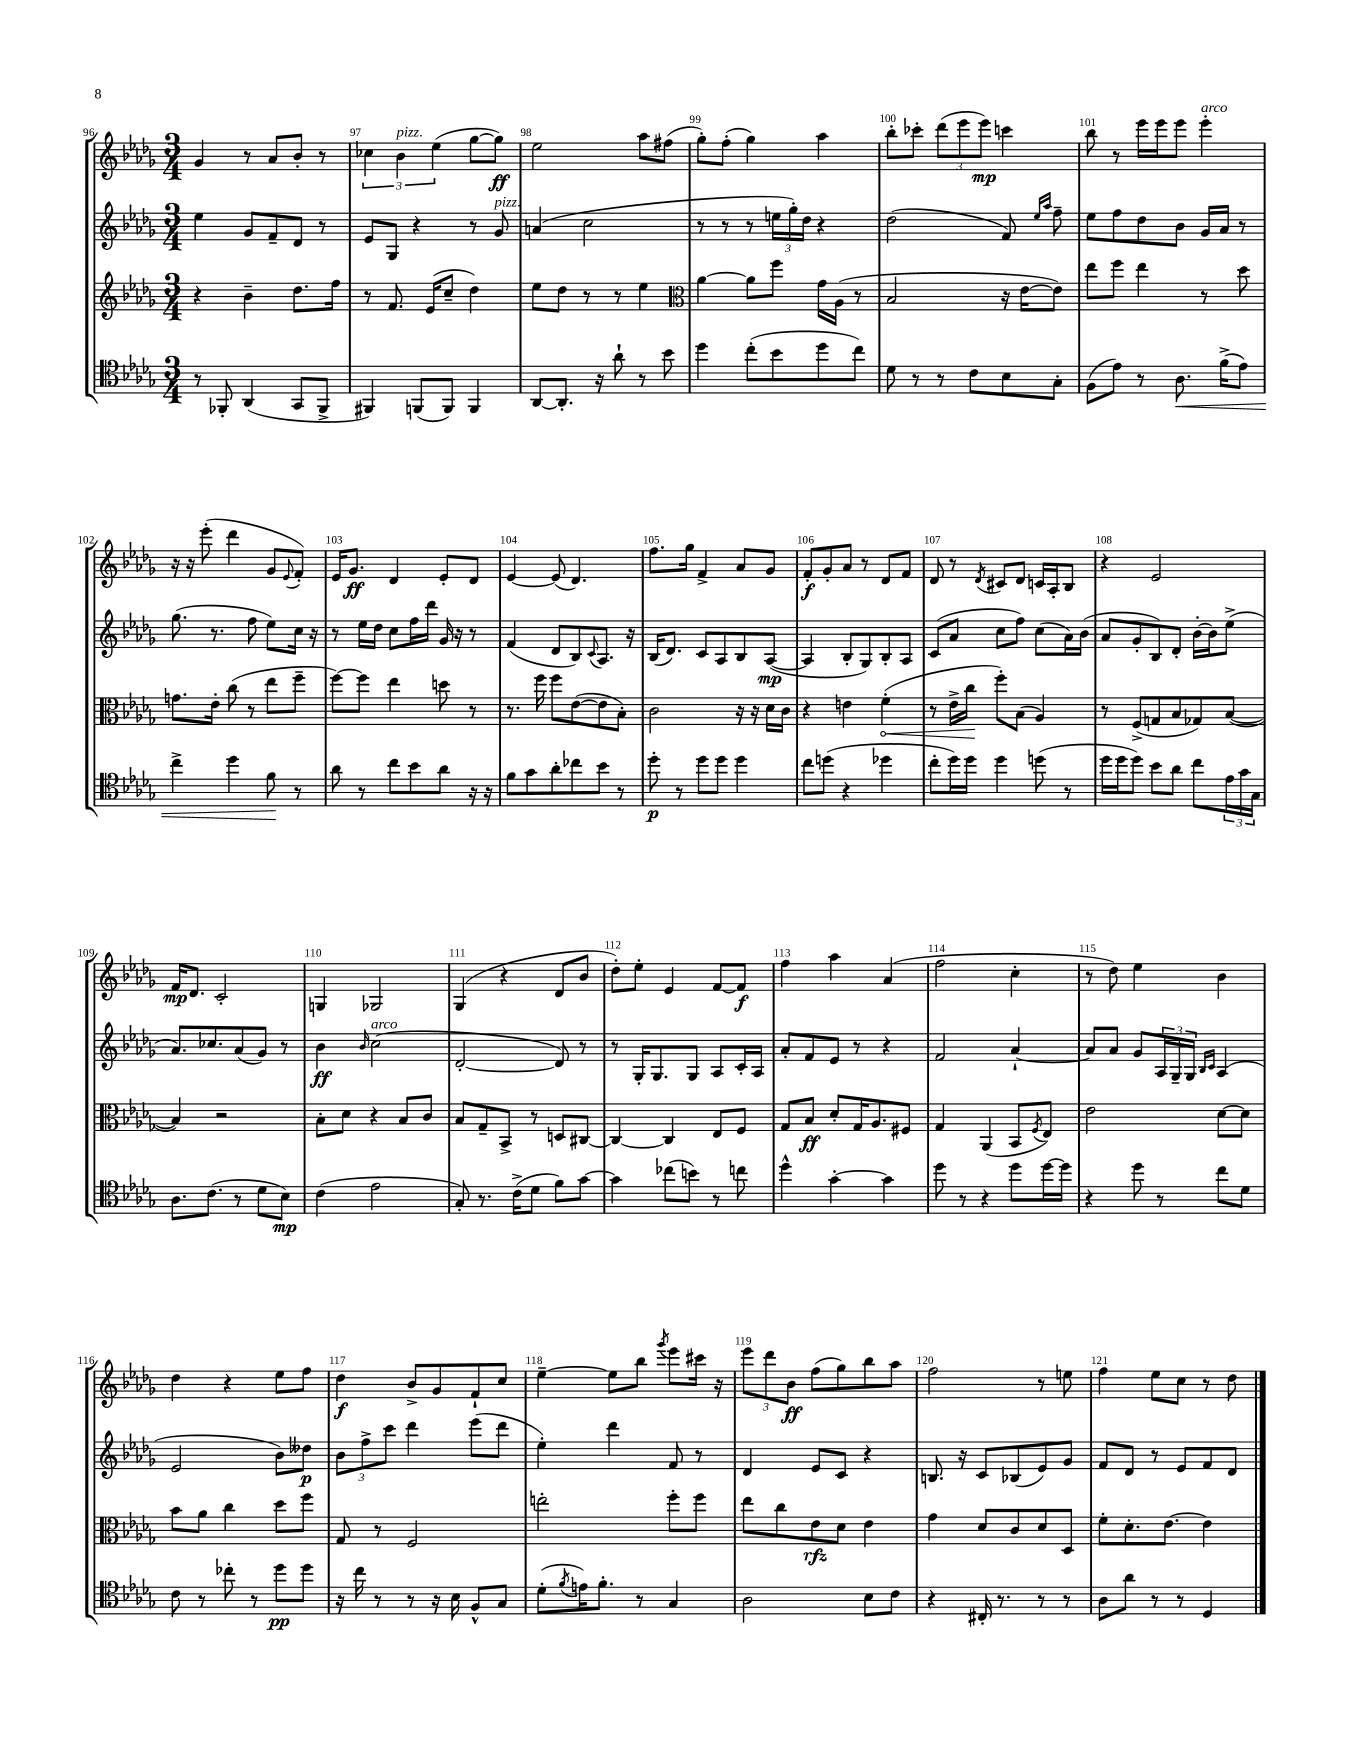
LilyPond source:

<<
\new StaffGroup <<
\new Staff = "s0" {
    \clef treble \key des \major \numericTimeSignature \time 3/4
    ges'4 r8 aes'8 bes'8-. r8 |
    \tuplet 3/2 { ces''4 bes'4^\markup { \italic "pizz." } ees''4( } ges''8~ ges''8\ff) |
    ees''2 aes''8 fis''8( |
    ges''8-.) f''8-.( ges''4) aes''4 |
    bes''8-. ces'''8-. \tuplet 3/2 { des'''8( ees'''8 ees'''8\mp) } c'''4 |
    bes''8 r8 ees'''16 ees'''16 ees'''8 ees'''4-.^\markup { \italic "arco" } |
    r16 r16 ees'''8-.( des'''4 ges'8 \appoggiatura { ees'8 } f'8-.) |
    ees'16 ges'8.\ff des'4 ees'8-. des'8 |
    ees'4~ ees'8( des'4.) |
    f''8. ges''16 f'4-> aes'8 ges'8 |
    f'8-.\f ges'8-. aes'8 r8 des'8 f'8 |
    des'8 r8 \acciaccatura { des'8 } cis'8 des'8 c'16 aes16-. bes8 |
    r4 ees'2 |
    f'16\mp des'8. c'2-. |
    g4 ges2 |
    ges4( r4 des'8 bes'8 |
    des''8-.) ees''8-. ees'4 f'8~ f'8\f |
    f''4 aes''4 aes'4( |
    f''2 c''4-. |
    r8 des''8) ees''4 bes'4 |
    des''4 r4 ees''8 f''8 |
    des''4\f bes'8-> ges'8 f'8-! c''8 |
    ees''4~-- ees''8 bes''8 \acciaccatura { ges'''8 } ees'''8 cis'''16 r16 |
    \tuplet 3/2 { ees'''8 des'''8 bes'8\ff } f''8( ges''8) bes''8 aes''8 |
    f''2 r8 e''8 |
    f''4 ees''8 c''8 r8 des''8 \bar "|." |
}
\new Staff = "s1" {
    \clef treble \key des \major \numericTimeSignature \time 3/4
    ees''4 ges'8 f'8-- des'8 r8 |
    ees'8 ges8 r4 r8 ges'8^\markup { \italic "pizz." } |
    a'4( c''2 |
    r8 r8 r8 \tuplet 3/2 { e''16 ges''16-.) des''16 } r4 |
    des''2( f'8) \grace { ees''16 aes''16 } f''8-- |
    ees''8 f''8 des''8 bes'8 ges'16 aes'16 r8 |
    ges''8.( r8. f''8 ees''8) c''16 r16 |
    r8 ees''16 des''16 c''8 f''16 des'''16 ges'16 r16 r8 |
    f'4( des'8 bes8) \appoggiatura { c'8 } aes8. r16 |
    bes16( des'8.) c'8 aes8 bes8 aes8~\mp( |
    aes4 bes8-. ges8) bes8-. aes8 |
    c'8( aes'8 c''8 f''8) c''8( aes'16) bes'16( |
    aes'8 ges'8-. bes8) des'8-. bes'16~-. bes'16 ees''8->( |
    aes'8.) ces''8. aes'8( ges'8) r8 |
    bes'4\ff \grace { bes'16 } c''2^\markup { \italic "arco" }( |
    des'2~-. des'8) r8 |
    r8 ges16-. ges8. ges8 aes8 c'16-. aes16 |
    aes'8-. f'8 ees'8 r8 r4 |
    f'2 aes'4~-! |
    aes'8 aes'8 ges'8 \tuplet 3/2 { aes16 ges16-- ges16 } \grace { bes16 c'16 } aes4( |
    ees'2 bes'8) deses''8\p |
    \tuplet 3/2 { bes'8 f''8-> c'''8 } des'''4 ees'''8( des'''8 |
    ees''4-.) des'''4 f'8 r8 |
    des'4 ees'8 c'8 r4 |
    b8. r16 c'8 bes8( ees'8) ges'8 |
    f'8 des'8 r8 ees'8 f'8 des'8 \bar "|." |
}
\new Staff = "s2" {
    \clef treble \key des \major \numericTimeSignature \time 3/4
    r4 bes'4-- des''8. f''16 |
    r8 f'8. ees'16( c''8-- des''4) |
    ees''8 des''8 r8 r8 ees''4 |
    \clef alto aes'4~ aes'8 f''8 ges'16 aes16( r8 |
    bes2 r16 ees'16~ ees'8) |
    ees''8 f''8 ees''4 r8 des''8 |
    g'8. ees'16-. c''8( r8 ees''8 f''8-- |
    f''8~) f''8 ees''4 d''8 r8 |
    r8. f''16 f''8 ees'8~( ees'8 bes8-.) |
    c'2 r16 r16 des'16 c'16 |
    r4 e'4 \once \override Hairpin.circled-tip = ##t f'4-.\<( |
    r8 ees'16-> c''16\! f''8-.) bes8( aes4) |
    r8 f8->( g8 bes8 ges8) bes8~( |
    bes4) r2 |
    bes8-. des'8 r4 bes8 c'8 |
    bes8 ges8-- bes,8-> r8 d8 cis8~ |
    cis4~ cis4 ees8 f8 |
    ges8 bes8\ff des'8-. ges16 aes8. fis8 |
    ges4 aes,4( bes,8 \acciaccatura { f8 } ees8) |
    ees'2 des'8~ des'8 |
    bes'8 aes'8 c''4 des''8 f''8 |
    ges8 r8 f2 |
    e''2-. f''8-. f''8 |
    ees''8 c''8 ees'8\rfz des'8 ees'4 |
    ges'4 des'8 c'8 des'8 des8 |
    f'8-. des'8.-. ees'8.~ ees'4 \bar "|." |
}
\new Staff = "s3" {
    \clef tenor \key des \major \numericTimeSignature \time 3/4
    r8 fes,8-. aes,4( ges,8 fes,8-> |
    fis,4) f,8( f,8) f,4 |
    aes,8~ aes,8.-. r16 aes'8-! r8 bes'8 |
    des''4 c''8-.( bes'8 des''8 c''8) |
    des'8 r8 r8 c'8 bes8 ges8-. |
    f8( ees'8) r8 aes8.\< f'16->( ees'8) |
    c''4-> des''4 f'8\! r8 |
    aes'8 r8 c''8 bes'8 aes'8 r16 r16 |
    f'8 ges'8 aes'8-. ces''8 bes'8 r8 |
    des''8-.\p r8 des''8 des''8 des''4 |
    c''8 d''8( r4 des''4 |
    c''8-. des''16) des''16 des''4 d''8( r8 |
    des''16 des''16 des''8) bes'8 aes'8 c''8 \tuplet 3/2 { ees'16 ges'16 ges16 } |
    aes8. c'8.( r8 des'8 bes8\mp) |
    c'4( ees'2 |
    ges8-.) r8. c'16->( des'8 f'8) ges'8~ |
    ges'4 ces''8( b'8) r8 c''8 |
    des''4-^ ges'4~-. ges'4 |
    des''8 r8 r4 des''8 des''16~ des''16 |
    r4 des''8 r8 c''8 des'8 |
    c'8 r8 ces''8-. r8 des''8\pp des''8 |
    r16 c''16 r8 r8 r16 bes16 f8-^ ges8 |
    des'8-.( \acciaccatura { f'8 } e'16) f'8.-. r8 ges4 |
    aes2 bes8 c'8 |
    r4 cis16-. r8. r8 r8 |
    aes8 aes'8 r8 r8 des4 \bar "|." |
}
>>
>>
\layout { \context { \Score currentBarNumber = #96 \override BarNumber.break-visibility = ##(#f #t #t) barNumberVisibility = #all-bar-numbers-visible } }
